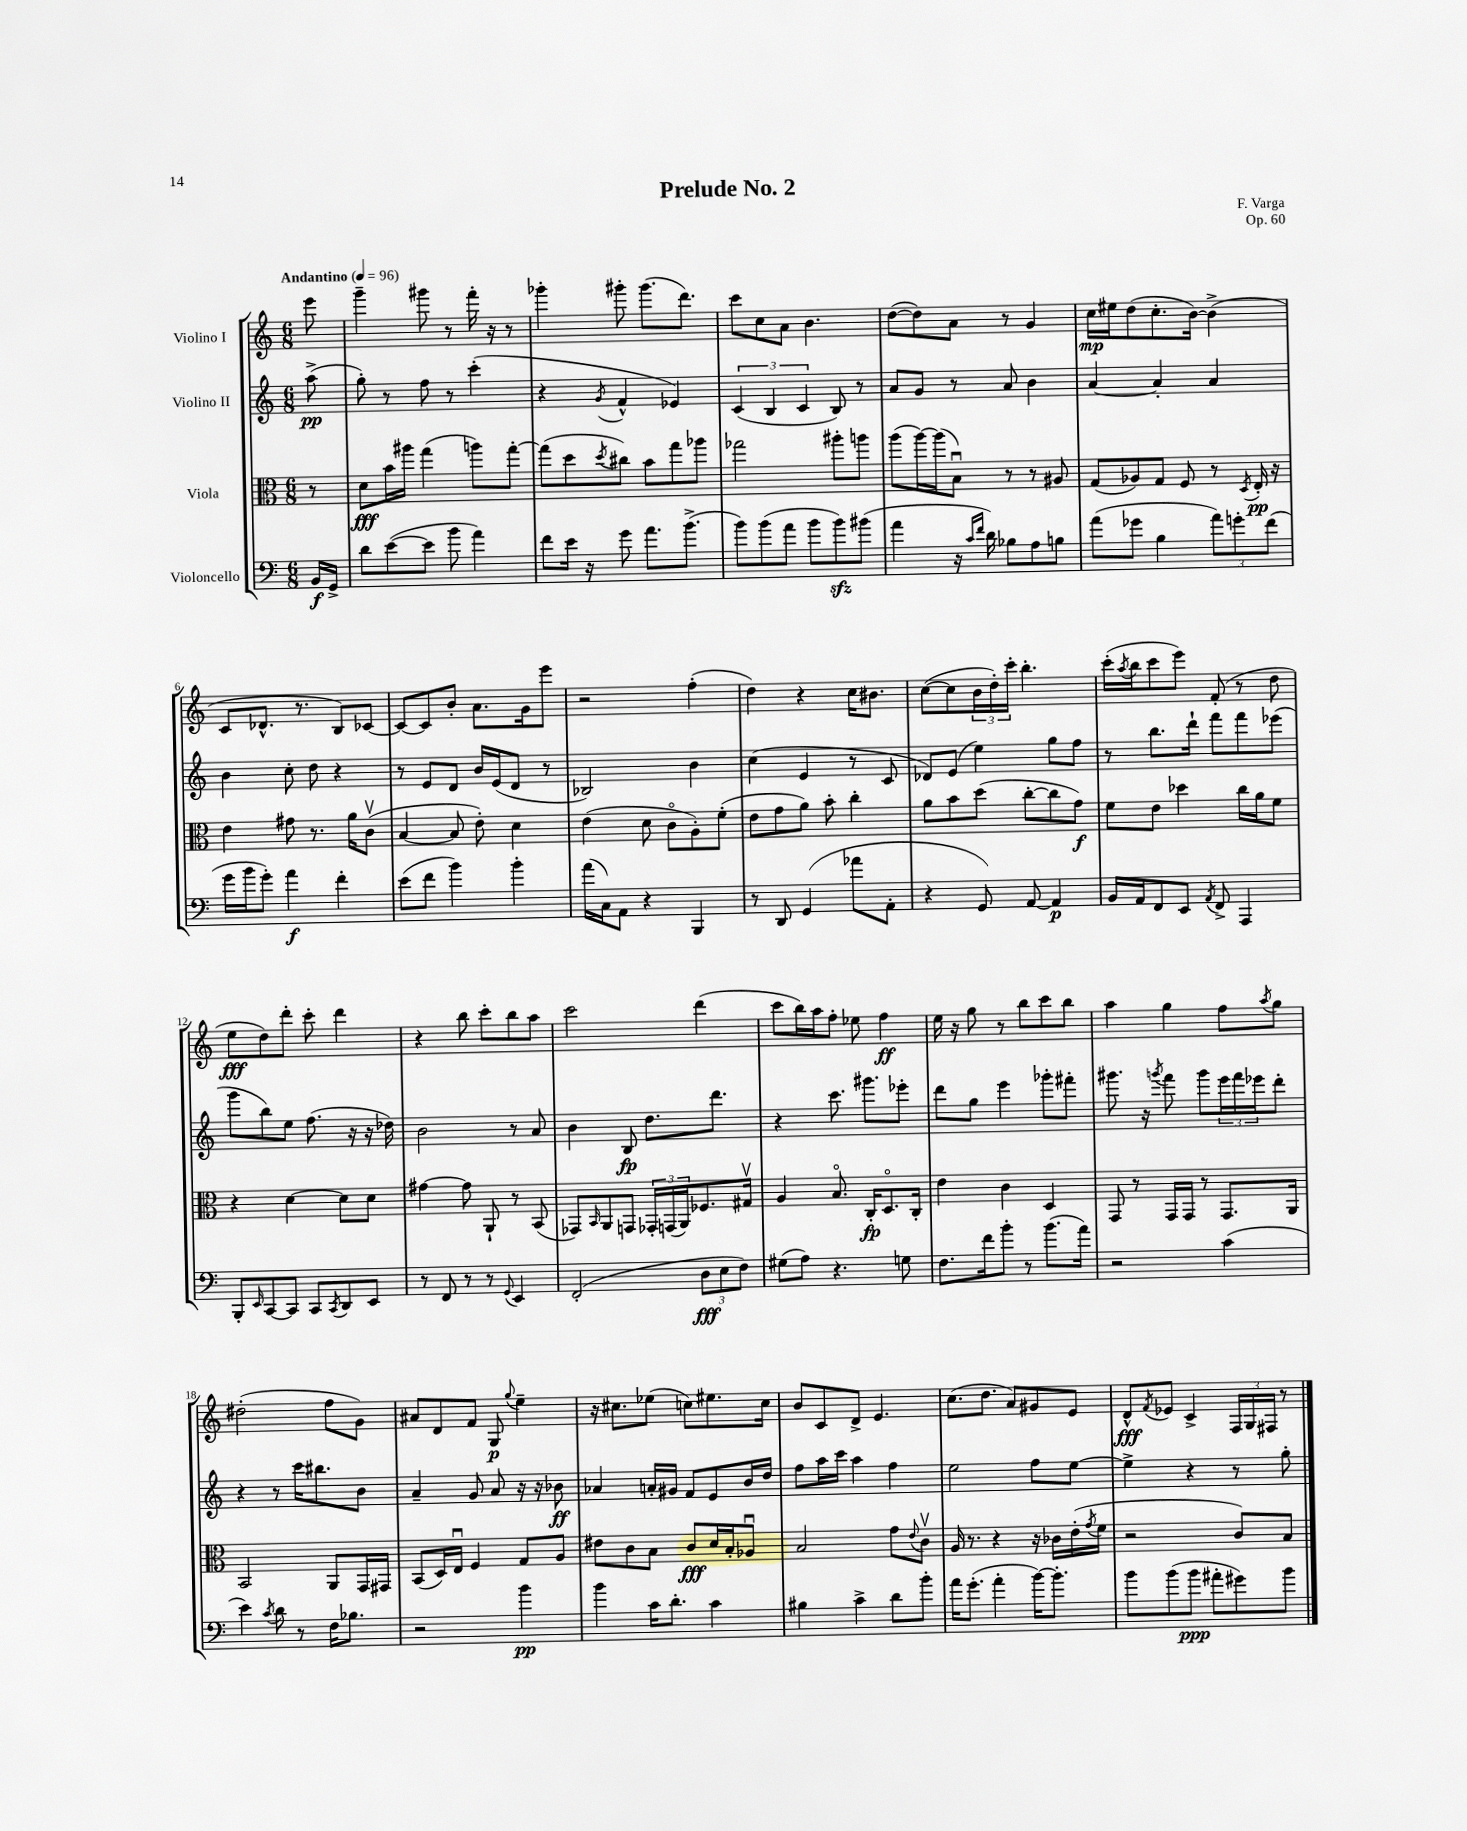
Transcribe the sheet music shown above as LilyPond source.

\header { title = "Prelude No. 2" composer = "F. Varga" opus = "Op. 60" }
<<
\new StaffGroup <<
\new Staff = "s0" \with { instrumentName = "Violino I" } {
    \clef treble \key c \major \numericTimeSignature \time 6/8 \partial 8 \tempo "Andantino" 4 = 96
    e'''8 |
    g'''4-- gis'''8 r8 f'''16-. r16 r8 |
    ges'''4-. gis'''8-. gis'''8.( d'''8.) |
    c'''8 c''8 a'8 b'4. |
    d''8~( d''8) a'8 r8 g'4 |
    c''16\mp eis''16 d''8( c''8.-. b'16~) b'4->( |
    c'8 des'8.-^ r8. b8) ces'8~ |
    ces'8~ ces'8 b'8-. a'8. g'16 e'''8 |
    r2 f''4-.( |
    d''4) r4 c''16 bis'8. |
    c''8~( c''8 \tuplet 3/2 { b'16 d''16-.) c'''16-. } b''4.-. |
    c'''16-.( \acciaccatura { a''8 } b''16 c'''8 e'''8) f'8-.( r8 d''8 |
    e''8\fff d''8) d'''8-. c'''8-. d'''4 |
    r4 b''8 c'''8-. b''8 a''8 |
    c'''2 d'''4( |
    c'''8 b''16) a''16 f''8-. ees''8 f''4\ff |
    e''16 r16 g''8 r8 b''8 c'''8 b''8 |
    a''4 g''4 f''8 \acciaccatura { a''8 } g''8 |
    dis''2-.( f''8 g'8) |
    ais'8 d'8 f'8 g8\p \appoggiatura { g''8 } e''4-- |
    r16 cis''8. ees''8( c''8) eis''8. c''16 |
    b'8 c'8 d'8-> e'4. |
    c''8.( d''8. a'8) gis'8 e'8 |
    d'8-^\fff \acciaccatura { f'8 } ees'8 c'4-> \tuplet 3/2 { f16 g16 fis16 } r8 \bar "|." |
}
\new Staff = "s1" \with { instrumentName = "Violino II" } {
    \clef treble \key c \major \numericTimeSignature \time 6/8 \partial 8
    a''8->\pp( |
    g''8-.) r8 f''8 r8 c'''4-.( |
    r4 \acciaccatura { g'8 } f'4-^ ees'4) |
    \tuplet 3/2 { c'4( b4 c'4 } b8) r8 |
    a'8 g'8 r8 a'8 b'4 |
    a'4~ a'4-. a'4 |
    b'4 c''8-. d''8 r4 |
    r8 e'8 d'8 b'16 e'16( d'8 r8 |
    bes2) b'4 |
    c''4( e'4 r8 c'8 |
    des'8) e'8( e''4) g''8 f''8 |
    r8 b''8. d'''16-! f'''8 f'''8 ees'''8( |
    g'''8 b''8) e''8 f''8.( r16 r16 des''16) |
    b'2 r8 a'8 |
    b'4 b8\fp d''8. d'''8. |
    r4 c'''8. gis'''8. ees'''8-. |
    d'''8 g''8 e'''4 ges'''8-. fis'''8-. |
    gis'''8. r16 \acciaccatura { g'''8 } f'''8 g'''8 \tuplet 3/2 { e'''16 f'''16 ees'''16 } d'''8-. |
    r4 r8 c'''16 bis''8. b'8 |
    a'4-- g'8 a'8 r16 r16 bes'8\ff |
    aes'4 a'16-. gis'16 f'8 e'8 b'16 d''16 |
    f''8 a''16 c'''16 a''4 f''4 |
    e''2 f''8 e''8~ |
    e''4-> r4 r8 g''8-. \bar "|." |
}
\new Staff = "s2" \with { instrumentName = "Viola" } {
    \clef alto \key c \major \numericTimeSignature \time 6/8 \partial 8
    r8 |
    d'8\fff b'16 ais''16 g''4( a''8) g''8~-. |
    g''8( d''8 \acciaccatura { d''8 } cis''8) b'8 g''8 aes''8 |
    ges''2 ais''8-. a''8 |
    a''8( a''16~) a''16( b8\downbow) r8 r8 ais8 |
    g8( aes8) g8 f8 r8 \acciaccatura { d8 } e16-.\pp r16 |
    e'4 gis'8 r8. a'16 c'8\upbow( |
    b4~ b8 e'8-.) d'4 |
    e'4( d'8 c'8\flageolet a8-.) f'8-.( |
    e'8 g'8 a'8) b'8-. c''4-. |
    a'8 b'8 d''8( c''8~-. c''8 g'8\f) |
    f'8 e'8 des''4 c''16 a'16 f'8 |
    r4 d'4~ d'8 d'8 |
    gis'4~ gis'8 a,8-! r8 b,8( |
    ges,8) \grace { b,16 } a,8 g,8 \tuplet 3/2 { ges,16-. g,16( a,16) } fes8. gis16\upbow |
    a4 b8.\flageolet c16-.\fp d8.\flageolet c16-. |
    e'4 c'4 d4 |
    g,8 r8 g,16 g,16 r8 g,8. a,16 |
    b,2 a,8 g,16 gis,16 |
    b,8( d16) e16\downbow f4 g8 a8 |
    eis'8 c'8 b8 c'8\fff d'16 b16-. aes8\downbow |
    b2 g'8 \appoggiatura { e'8 } c'8\upbow |
    a16 r8. r4 r16 ces'16 e'16-.( \acciaccatura { g'8 } f'16 |
    r2 c'8) b8 \bar "|." |
}
\new Staff = "s3" \with { instrumentName = "Violoncello" } {
    \clef bass \key c \major \numericTimeSignature \time 6/8 \partial 8
    b,16\f g,16-> |
    d'8 e'8~( e'8 b'8 a'4) |
    f'8 e'16 r16 g'8 a'8. b'8.->( |
    b'8) b'8( a'8 b'8 b'8\sfz) bis'8( |
    a'4 r16 \grace { c'16 f'16 } d'16) bes8 a8 b8 |
    a'8( ges'8 b4 \tuplet 3/2 { a'8) g'8-. f'8( } |
    g'16 b'16 g'8-.) a'4\f f'4-. |
    e'8( f'8 b'4) b'4-. |
    a'16( c16) a,8 r4 b,,4 |
    r8 d,8 g,4( aes'8 a,8-. |
    r4 g,8) a,8~ a,4\p |
    b,16 a,16 f,8 e,8 \acciaccatura { a,8 } f,8-> a,,4 |
    b,,8-. \grace { e,16 } c,8~ c,8 c,8 \acciaccatura { c,8 } d,8 e,8 |
    r8 f,8 r8 r8 \appoggiatura { g,8 } e,4 |
    f,2-.( \tuplet 3/2 { d8\fff e8 f8) } |
    gis8( a8) r4. g8 |
    f8. f'16 b'8-. r8 b'8.( a'16) |
    r2 c'4( |
    e'4) \acciaccatura { c'8 } d'8 r8 f16 bes8. |
    r2 b'4\pp |
    b'4 c'16 d'8.-. c'4 |
    bis4 c'4-> d'8 b'8-. |
    a'16 g'8.-.( a'4-. b'16~) b'8.-. |
    b'8 b'8( b'8\ppp ais'8-. gis'8) b'8 \bar "|." |
}
>>
>>
